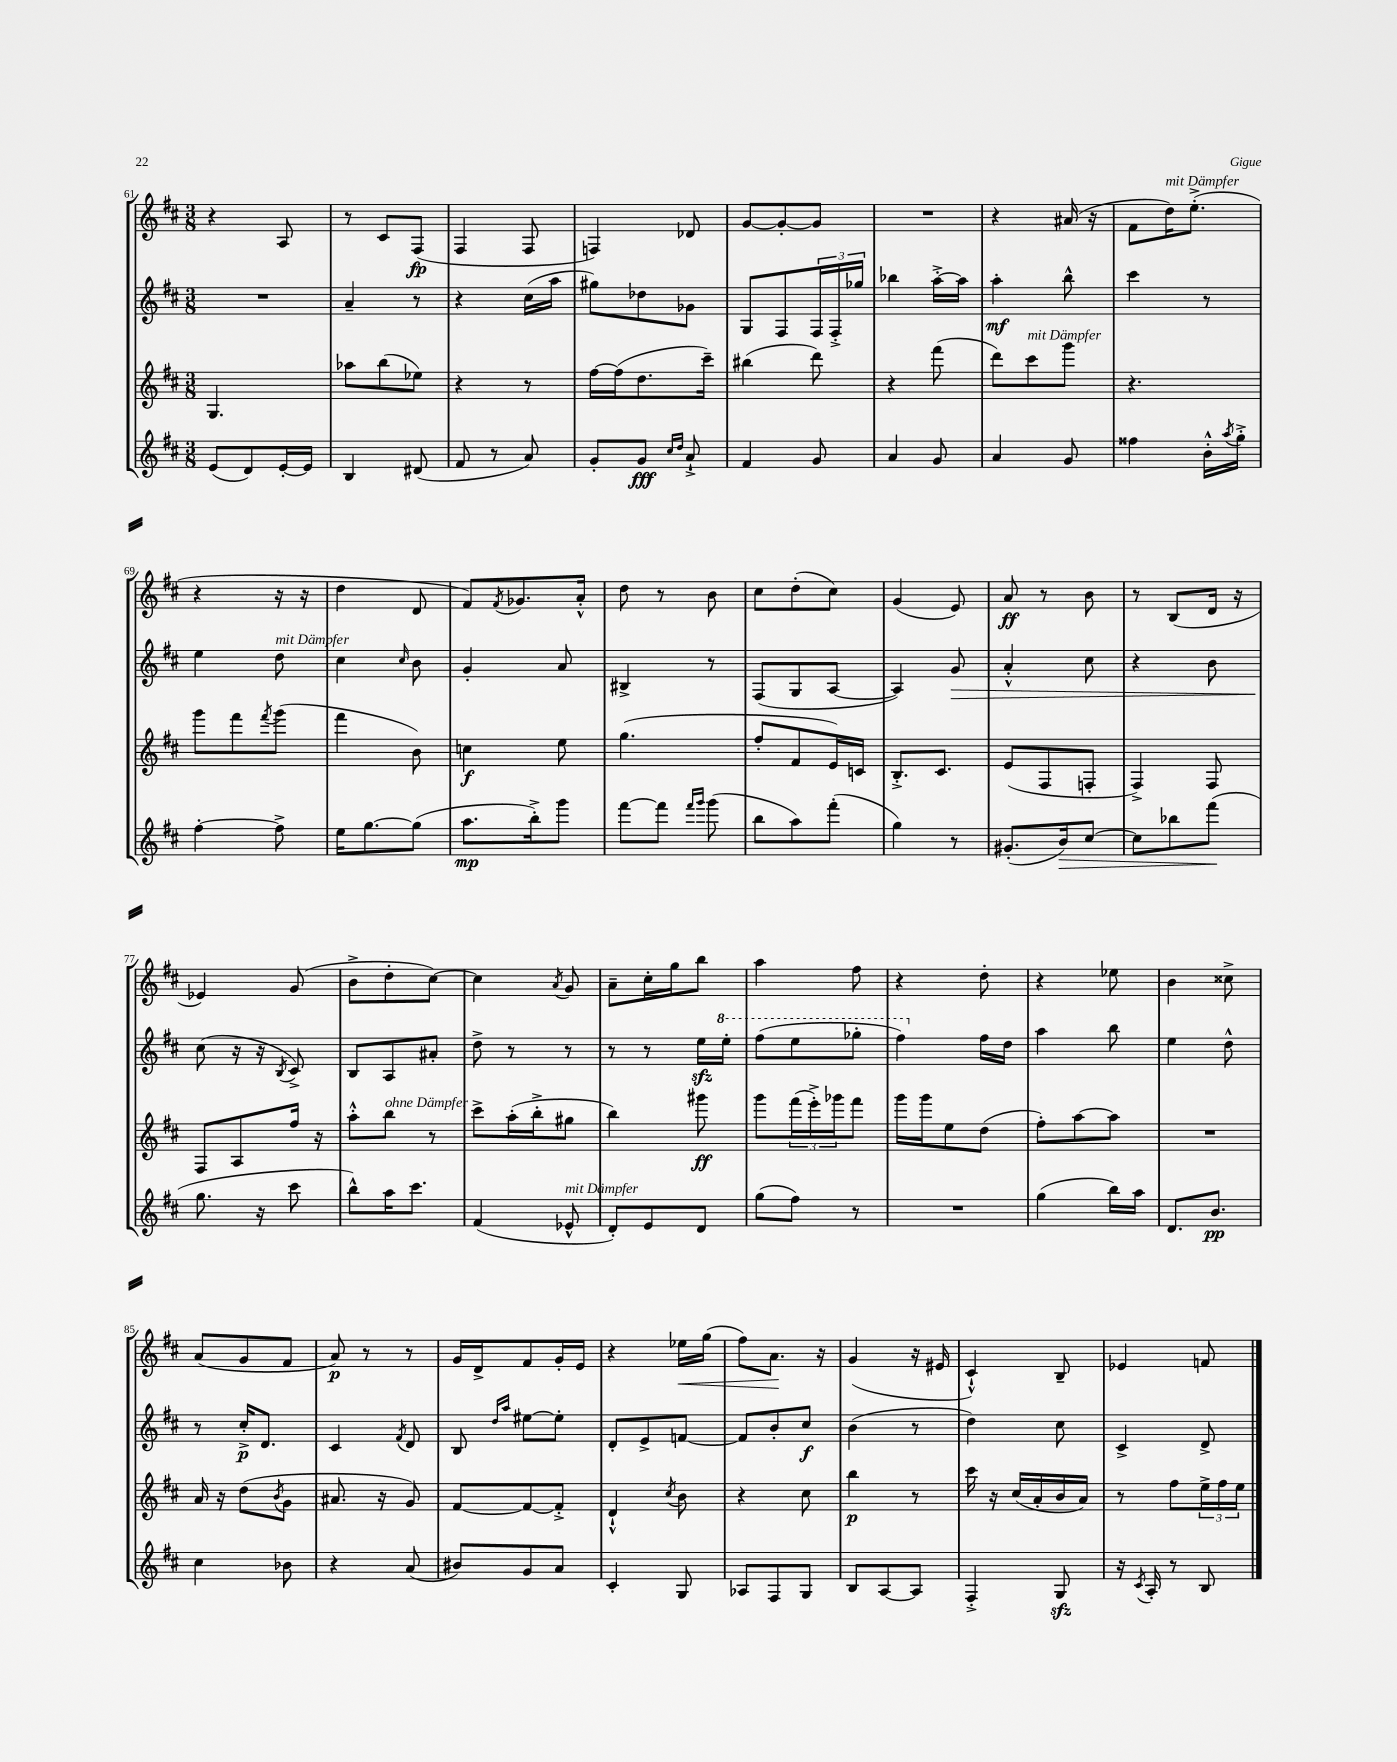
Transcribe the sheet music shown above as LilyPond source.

<<
\new StaffGroup <<
\new Staff = "s0" {
    \clef treble \key d \major \numericTimeSignature \time 3/8
    r4 a8 |
    r8 cis'8 fis8\fp( |
    fis4 fis8 |
    f4) des'8 |
    g'8~ g'8~-. g'8 |
    R4. |
    r4 ais'16( r16 |
    fis'8 d''16^\markup { \italic "mit Dämpfer" }) e''8.-.->( |
    r4 r16 r16 |
    d''4 d'8 |
    fis'8) \acciaccatura { fis'8 } ges'8. a'16-.-^ |
    d''8 r8 b'8 |
    cis''8 d''8-.( cis''8) |
    g'4( e'8) |
    a'8\ff r8 b'8 |
    r8 b8( d'16 r16 |
    ees'4) g'8( |
    b'8-> d''8-. cis''8~) |
    cis''4 \acciaccatura { a'8 } g'8 |
    a'8-- cis''16-. g''16 b''8 |
    a''4 fis''8 |
    r4 d''8-. |
    r4 ees''8 |
    b'4 cisis''8-> |
    a'8( g'8 fis'8 |
    a'8\p) r8 r8 |
    g'16 d'16-> fis'8 g'16-. e'16 |
    r4 ees''16\< g''16( |
    fis''8) a'8.\! r16 |
    g'4( r16 eis'16 |
    cis'4-!-^) b8-- |
    ees'4 f'8 \bar "|." |
}
\new Staff = "s1" {
    \clef treble \key d \major \numericTimeSignature \time 3/8
    R4. |
    a'4-- r8 |
    r4 cis''16( a''16 |
    gis''8) des''8 ges'8 |
    g8 fis8 \tuplet 3/2 { fis16 fis16-.-> ges''16 } |
    bes''4 a''16~-.-> a''16 |
    a''4-.\mf b''8-^ |
    cis'''4 r8 |
    e''4 d''8^\markup { \italic "mit Dämpfer" } |
    cis''4 \grace { cis''16 } b'8 |
    g'4-. a'8 |
    bis4-> r8 |
    fis8( g8 a8~ |
    a4) g'8\> |
    a'4-.-^ cis''8 |
    r4 b'8 |
    cis''8\!( r16 r16 \acciaccatura { b8 } cis'8->) |
    b8 a8 ais'8-. |
    d''8-> r8 r8 |
    r8 r8 e''16\sfz \ottava #1 e'''16-. |
    fis'''8( e'''8 ges'''8-. |
    fis'''4) \ottava #0 fis''16 d''16 |
    a''4 b''8 |
    e''4 d''8-^ |
    r8 cis''16-.->\p d'8. |
    cis'4 \acciaccatura { fis'8 } d'8 |
    b8 \grace { d''16 a''16 } eis''8~ eis''8-. |
    d'8-. e'8-> f'8~ |
    f'8 b'8-. cis''8\f |
    b'4( r8 |
    d''4) cis''8 |
    cis'4-> d'8-> \bar "|." |
}
\new Staff = "s2" {
    \clef treble \key d \major \numericTimeSignature \time 3/8
    g4. |
    aes''8 b''8( ees''8) |
    r4 r8 |
    fis''16~ fis''16( d''8. cis'''16--) |
    bis''4( d'''8) |
    r4 fis'''8( |
    d'''8) cis'''8^\markup { \italic "mit Dämpfer" } g'''8 |
    r4. |
    g'''8 fis'''8 \acciaccatura { fis'''8 } g'''8( |
    fis'''4 b'8) |
    c''4\f e''8 |
    g''4.( |
    fis''8-. fis'8 e'16) c'16 |
    b8.-.-> cis'8. |
    e'8( fis8 f8-. |
    fis4->) fis8 |
    fis8 a8 fis''16 r16 |
    a''8-.-^ b''8^\markup { \italic "ohne Dämpfer" } r8 |
    cis'''8-> a''16-.( b''16-.-> gis''8 |
    b''4) gis'''8\ff |
    g'''8 \tuplet 3/2 { fis'''16( e'''16-.->) ges'''16 } fis'''8 |
    g'''16 g'''16 e''8 d''8( |
    fis''8-.) a''8~ a''8 |
    R4. |
    a'16 r16 d''8( \acciaccatura { b'8 } g'8 |
    ais'8. r16 g'8) |
    fis'8~ fis'8~ fis'8-.-> |
    d'4-!-^ \acciaccatura { cis''8 } b'8 |
    r4 cis''8 |
    b''4\p r8 |
    cis'''16 r16 cis''16( a'16-. b'16 a'16) |
    r8 fis''8 \tuplet 3/2 { e''16-> fis''16 e''16 } \bar "|." |
}
\new Staff = "s3" {
    \clef treble \key d \major \numericTimeSignature \time 3/8
    e'8( d'8) e'16~-. e'16 |
    b4 dis'8( |
    fis'8 r8 a'8) |
    g'8-. g'8\fff \grace { cis''16 d''16 } a'8-!-> |
    fis'4 g'8 |
    a'4 g'8 |
    a'4 g'8 |
    fisis''4 b'16-.-^ \acciaccatura { a''8 } g''16-.-> |
    fis''4~-. fis''8-> |
    e''16 g''8.~ g''8( |
    a''8.\mp b''16-.->) g'''8 |
    fis'''8~ fis'''8 \grace { fis'''16 g'''16 } g'''8( |
    b''8 a''8) fis'''8-.( |
    g''4) r8 |
    gis'8.-.( b'16\>) cis''8~ |
    cis''8 bes''8 fis'''8\!( |
    g''8. r16 cis'''8 |
    b''8-^) a''16 cis'''8. |
    fis'4( ees'8-^^\markup { \italic "mit Dämpfer" } |
    d'8-.) e'8 d'8 |
    g''8( fis''8) r8 |
    R4. |
    g''4( b''16) a''16 |
    d'8. b'8.\pp |
    cis''4 bes'8 |
    r4 a'8( |
    bis'8) g'8 a'8 |
    cis'4-. g8 |
    aes8 fis8 g8 |
    b8 a8~ a8 |
    fis4-.-> g8\sfz |
    r16 \acciaccatura { cis'8 } a16-. r8 b8 \bar "|." |
}
>>
>>
\layout { \context { \Score currentBarNumber = #61 } }
